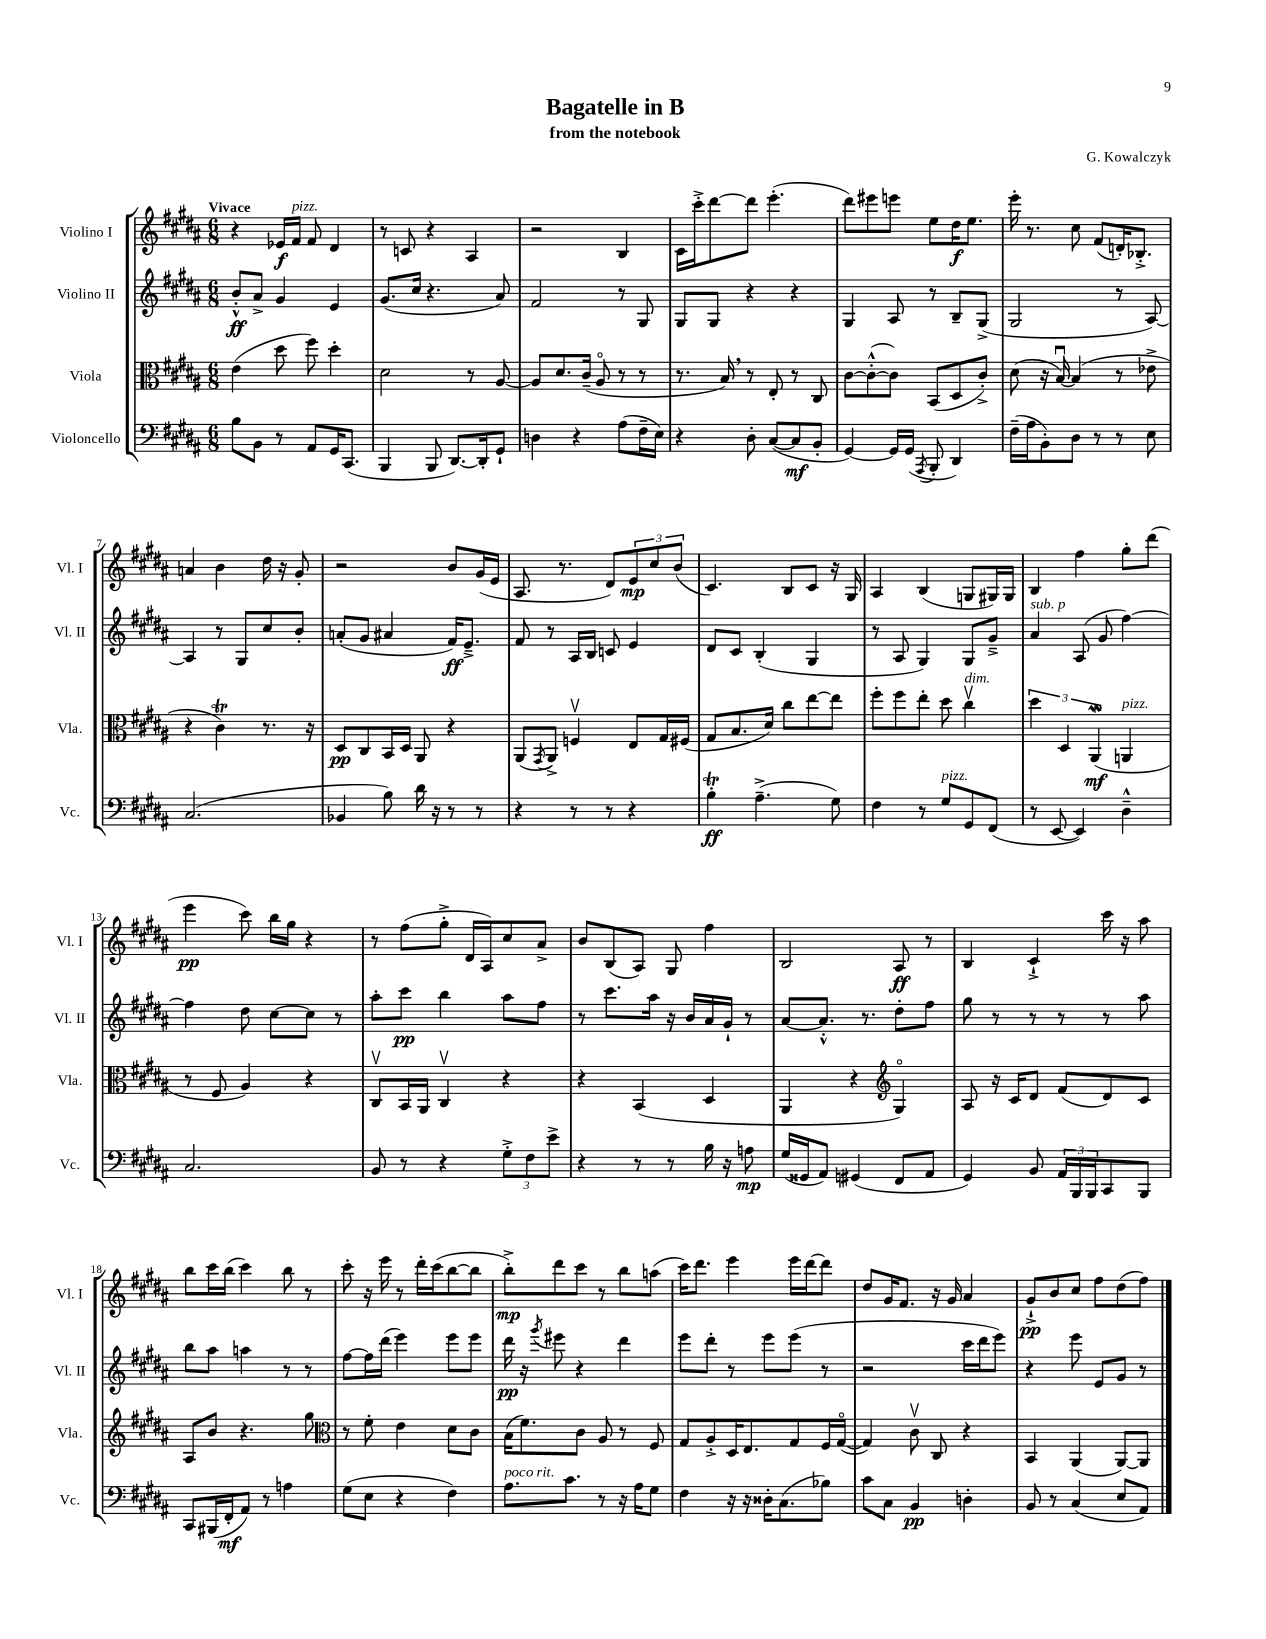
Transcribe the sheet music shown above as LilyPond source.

\header { title = "Bagatelle in B" composer = "G. Kowalczyk" subtitle = "from the notebook" }
<<
\new StaffGroup <<
\new Staff = "s0" \with { instrumentName = "Violino I" shortInstrumentName = "Vl. I" } {
    \clef treble \key b \major \numericTimeSignature \time 6/8 \tempo "Vivace"
    r4 ees'16\f fis'16^\markup { \italic "pizz." } fis'8 dis'4 |
    r8 c'8 r4 ais4 |
    r2 b4 |
    cis'16 cis'''16-.-> dis'''8~ dis'''8 e'''4.-.( |
    dis'''8) eis'''8 e'''8 e''8 dis''16\f e''8. |
    e'''16-. r8. cis''8 fis'8( d'16-.) bes8.-.-> |
    a'4 b'4 dis''16 r16 gis'8-. |
    r2 b'8 gis'16( e'16 |
    ais8. r8. dis'8) \tuplet 3/2 { e'8\mp cis''8 b'8( } |
    cis'4.) b8 cis'8 r16 gis16 |
    ais4 b4( g8 gis16) gis16 |
    b4 fis''4 gis''8-. dis'''8( |
    e'''4\pp cis'''8) b''16 gis''16 r4 |
    r8 fis''8( gis''8-.-> dis'16 ais16) cis''8 ais'8-> |
    b'8 b8( ais8) gis8 fis''4 |
    b2 ais8\ff r8 |
    b4 cis'4-!-> cis'''16 r16 ais''8 |
    b''8 cis'''16 b''16( cis'''4) b''8 r8 |
    cis'''8-. r16 e'''16 r8 dis'''16-. cis'''16( b''8~ b''8 |
    b''8-.->\mp) dis'''8 cis'''8 r8 b''8 a''8( |
    cis'''16) dis'''8. e'''4 e'''16 dis'''16~ dis'''8 |
    dis''8 gis'16 fis'8. r16 gis'16 ais'4 |
    gis'8-!->\pp b'8 cis''8 fis''8 dis''8( fis''8) \bar "|." |
}
\new Staff = "s1" \with { instrumentName = "Violino II" shortInstrumentName = "Vl. II" } {
    \clef treble \key b \major \numericTimeSignature \time 6/8
    b'8-.-^\ff ais'8-> gis'4 e'4 |
    gis'8.( cis''16 r4. ais'8) |
    fis'2 r8 gis8 |
    gis8 gis8 r4 r4 |
    gis4 ais8 r8 b8-- gis8->( |
    gis2 r8 ais8~) |
    ais4 r8 gis8 cis''8 b'8-. |
    a'8-.( gis'8 ais'4 fis'16\ff) e'8.---> |
    fis'8 r8 ais16 b16 c'8 e'4 |
    dis'8 cis'8 b4-.( gis4 |
    r8 ais8 gis4) gis8 gis'8---> |
    ais'4^\markup { \italic "sub. p" } ais8( gis'8 fis''4~) |
    fis''4 dis''8 cis''8~ cis''8 r8 |
    ais''8-. cis'''8\pp b''4 ais''8 fis''8 |
    r8 cis'''8. ais''16 r16 b'16 ais'16 gis'16-! r8 |
    ais'8~ ais'8.-.-^ r8. dis''8-. fis''8 |
    gis''8 r8 r8 r8 r8 ais''8 |
    b''8 ais''8 a''4 r8 r8 |
    fis''8~ fis''16 dis'''16( e'''4) e'''8 e'''8 |
    dis'''16\pp r16 \acciaccatura { gis'''8 } eis'''8 r4 dis'''4 |
    e'''8 dis'''8-. r8 e'''8 e'''8( r8 |
    r2 cis'''16 dis'''16 e'''8) |
    r4 e'''8 e'8 gis'8 r8 \bar "|." |
}
\new Staff = "s2" \with { instrumentName = "Viola" shortInstrumentName = "Vla." } {
    \clef alto \key b \major \numericTimeSignature \time 6/8
    e'4( dis''8 fis''8) dis''4-. |
    dis'2 r8 ais8~ |
    ais8 dis'8. cis'16--( ais8\flageolet r8 r8 |
    r8. b16) \breathe r8 e8-. r8 cis8 |
    cis'8~ cis'8~-.-^( cis'8) b,8( dis8 cis'8-.->) |
    dis'8( r16 b16~\downbow) b4( r8 ees'8-> |
    r4 cis'4\trill) r8. r16 |
    dis8\pp cis8 b,16 dis16 ais,8 r4 |
    ais,8( \acciaccatura { gis,8 } ais,8->) f4\upbow e8 gis16 fis16( |
    gis8 b8. dis'16) cis''8 e''8~ e''8 |
    fis''8-. fis''8 e''8-. dis''8 cis''4\upbow^\markup { \italic "dim." } |
    \tuplet 3/2 { dis''4 dis4 ais,4\mordent\mf( } a,4^\markup { \italic "pizz." } |
    r8 fis8 ais4) r4 |
    cis8\upbow b,16 ais,16 cis4\upbow r4 |
    r4 b,4( dis4 |
    ais,4 r4 \clef treble gis4\flageolet) |
    ais8 r16 cis'16 dis'8 fis'8( dis'8) cis'8 |
    ais8 b'8 r4. gis''8 |
    \clef alto r8 fis'8-. e'4 dis'8 cis'8 |
    b16( fis'8.) cis'8 ais8 r8 fis8 |
    gis8 ais8-.-> dis16 e8. gis8 fis16 gis16~\flageolet( |
    gis4) cis'8\upbow cis8 r4 |
    b,4 ais,4( ais,8~) ais,8 \bar "|." |
}
\new Staff = "s3" \with { instrumentName = "Violoncello" shortInstrumentName = "Vc." } {
    \clef bass \key b \major \numericTimeSignature \time 6/8
    b8 b,8 r8 ais,8 gis,16 cis,8.( |
    b,,4 b,,8 dis,8.~) dis,16-. gis,8-! |
    d4 r4 ais8( fis16-- e16) |
    r4 dis8-. cis8~( cis8\mf b,8-. |
    gis,4~) gis,16 gis,16( \acciaccatura { ais,,8 } b,,8-. dis,4) |
    fis16--( ais16 b,8-.) dis8 r8 r8 e8 |
    cis2.( |
    bes,4 b8) dis'16 r16 r8 r8 |
    r4 r8 r8 r4 |
    b4-.\trill\ff ais4.--->( gis8) |
    fis4 r8 gis8^\markup { \italic "pizz." } gis,8 fis,8( |
    r8 e,8~ e,4) dis4---^ |
    cis2. |
    b,8 r8 r4 \tuplet 3/2 { gis8-.-> fis8 e'8-> } |
    r4 r8 r8 b16 r16 a8\mp |
    gis16( gisis,16 ais,8) gis,4( fis,8 ais,8 |
    gis,4) b,8 \tuplet 3/2 { ais,16 b,,16 b,,16 } cis,8 b,,8 |
    cis,8 bis,,16( fis,16-.\mf ais,8) r8 a4 |
    gis8( e8 r4 fis4) |
    ais8.^\markup { \italic "poco rit." } cis'8. r8 r16 ais16 gis8 |
    fis4 r16 r16 disis16-. cis8.( bes8) |
    cis'8 cis8 b,4\pp d4-. |
    b,8 r8 cis4( e8 ais,8) \bar "|." |
}
>>
>>
